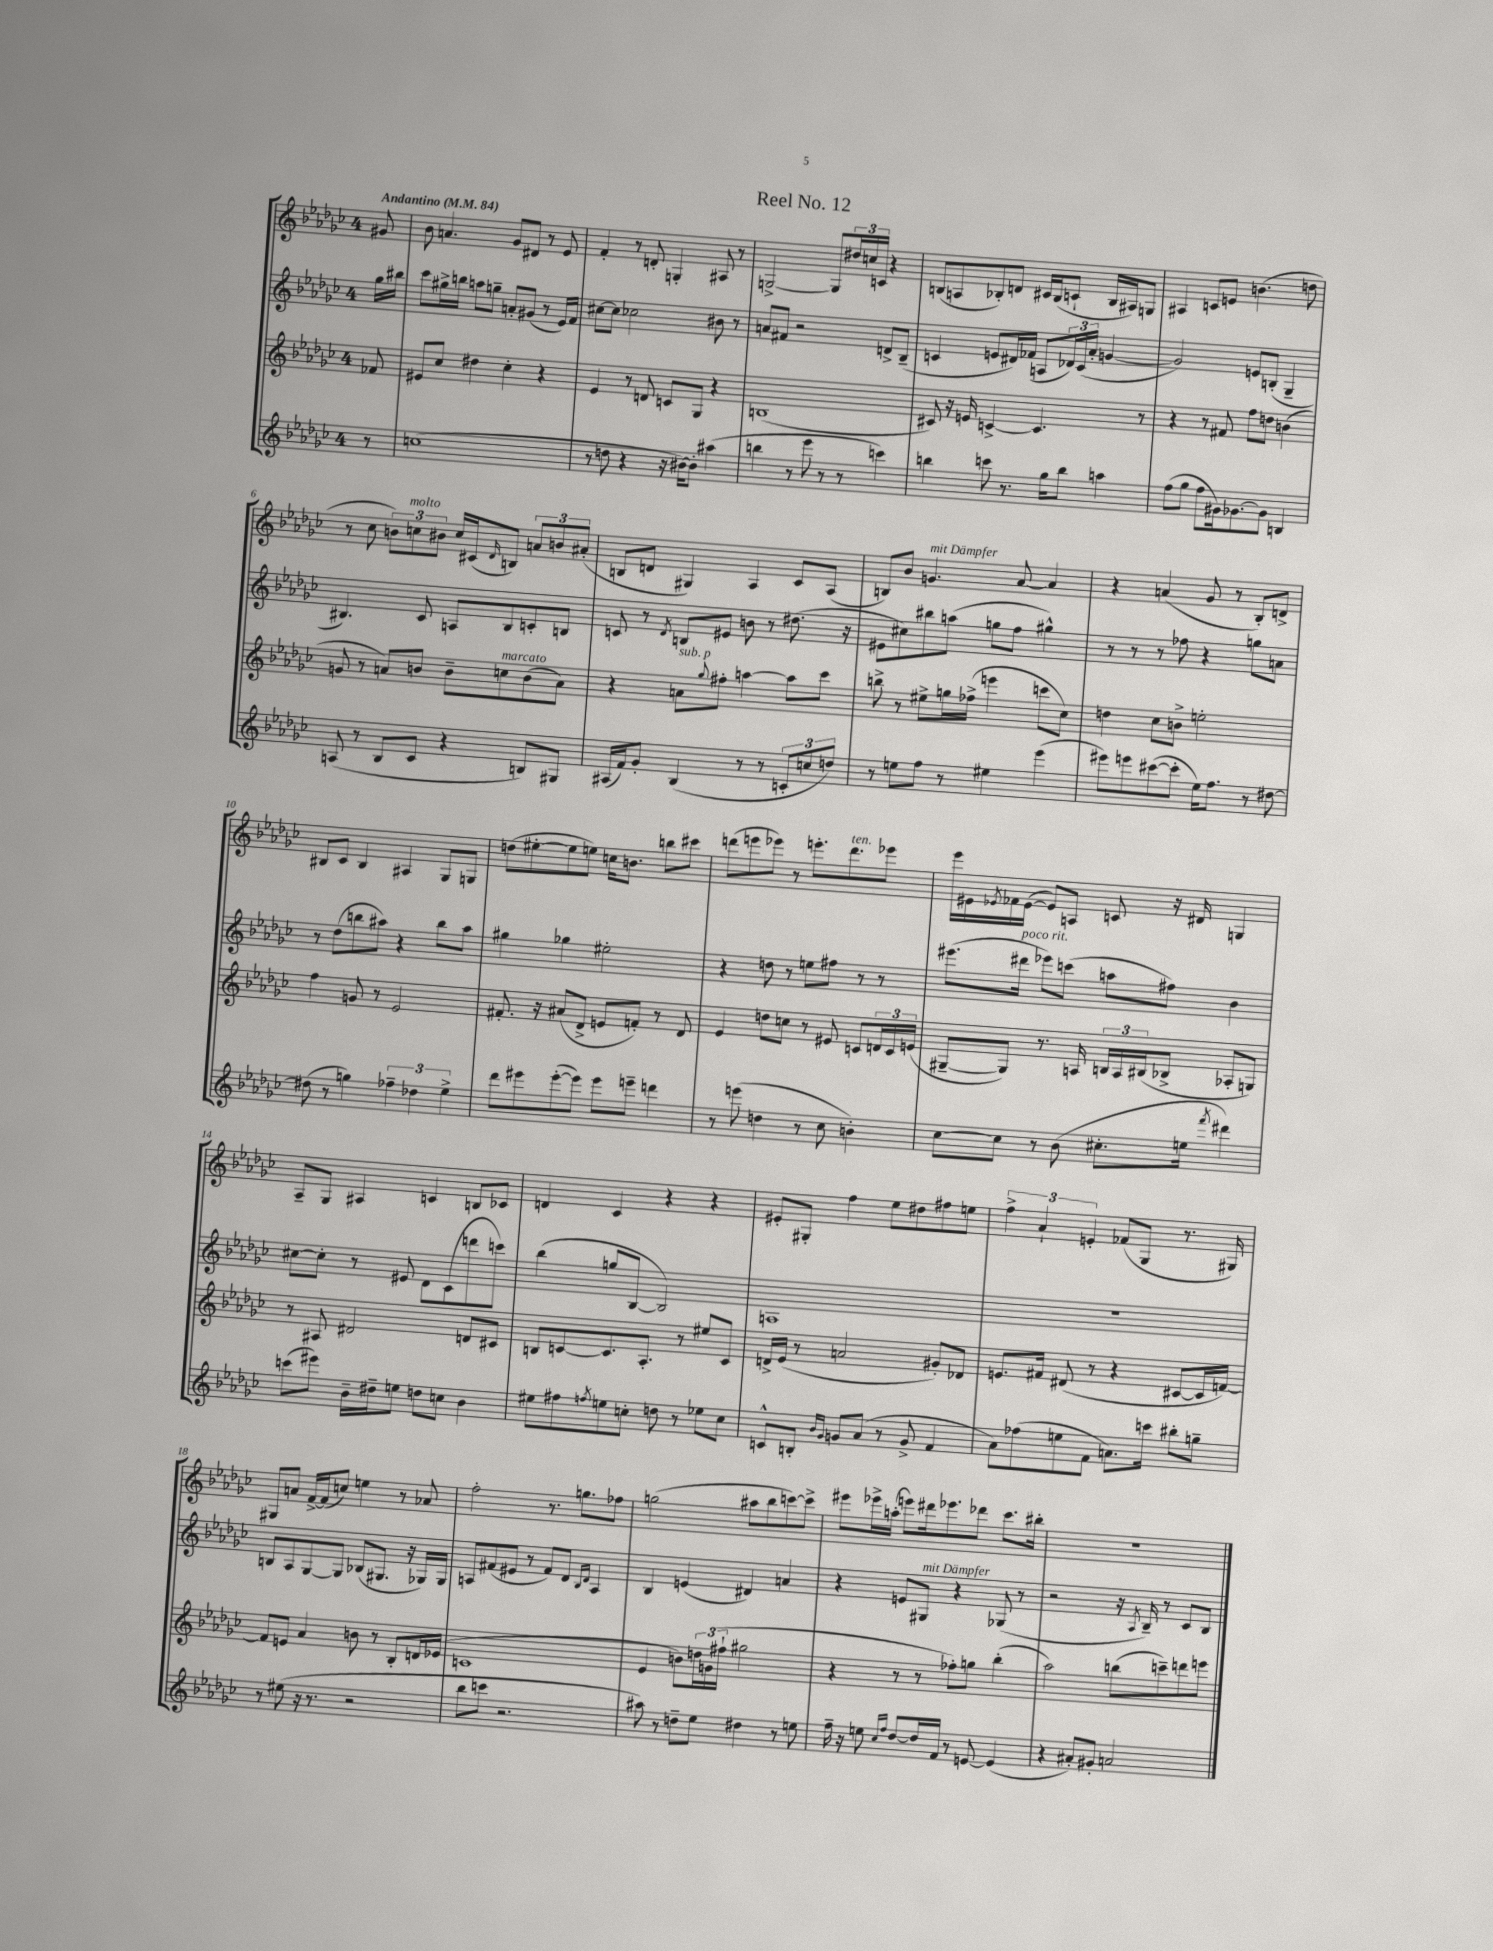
\header { title = "Reel No. 12" }
<<
\new StaffGroup <<
\new Staff = "s0" {
    \clef treble \key ges \major \once \override Staff.TimeSignature.style = #'single-digit \time 4/4 \partial 8 \tempo "Andantino" 4 = 84
    gis'8 |
    bes'8 a'4. ges'8 dis'8 r8 ees'8 |
    f'4-. r8 d'8-. g4-. ais8 r8 |
    g2~-> g8 \tuplet 3/2 { dis''16 c''16 c'16 } r4 |
    b8( a8 bes8-.) d'8 cis'16 bes16( c'8-! bes16 ais16) g8 |
    ais4 c'8 e'8 b'4.( d''8 |
    r8 ces''8 \tuplet 3/2 { b'8) c''8^\markup { \italic "molto" } bis'8 } c''16 cis'16( \grace { des'16 } b8) \tuplet 3/2 { a'8 b'8 ais'8-.( } |
    b8 d'8 gis4) aes4 ces'8 aes8( |
    b8) bes'8 g'4.^\markup { \italic "mit Dämpfer" } aes'8~ aes'4 |
    r4 a'4( ges'8 r8 bes8-.) d'8-> |
    bis8 ces'8 bis4 ais4 ges8 g8 |
    d''8( eis''8~-. eis''8 e''8) c''16 b'8. b''8 cis'''8 |
    d'''8( e'''8 ees'''8) r8 e'''8.-. d'''8.^\markup { \italic "ten." } ees'''8 |
    ees'''16 eis'16 \acciaccatura { ees'8 } fes'16 ees'16~( ees'8) a8 c'8 r16 dis'16 g4 |
    aes8-- ges8 ais4 c'4 b8 ces'8 |
    d'4 ces'4 r4 r4 |
    eis'8-. gis8-. f''4 ees''8 dis''8 fis''8 e''8 |
    \tuplet 3/2 { f''4-> aes'4-! e'4-. } fes'8( ges8 r8. gis16) |
    gis8 a'8 f'16~-> f'16( c''8) e''4 r8 aes'8 |
    f''2-. r8. g''8. fes''8 |
    g''2( ais''8 bes''8 c'''8~) c'''8-> |
    eis'''8 ees'''16-> a''16-.( e'''8) dis'''16 ees'''8. des'''8 ces'''8. bis''16-. |
    R1 \bar "|." |
}
\new Staff = "s1" {
    \clef treble \key ges \major \once \override Staff.TimeSignature.style = #'single-digit \time 4/4 \partial 8
    ges''16 bis''16 |
    ces'''8 gis''16-> b''16 a''8 g''8-- a'8-. gis'8( r8 ees'16) f'16 |
    cis''8~ cis''8 ces''2 bis'8 r8 |
    a'8 fis'8 r2 d'8-> bes8--( |
    c'4 e'8 dis'16) fes'16( a8 \tuplet 3/2 { des'16) c'16( aes'16-. } g'4~ |
    g'2) e'8 b8-.( ges4-- |
    bis4.) ces'8 a8 bis8 c'8-. b8 |
    c'8 r8 \acciaccatura { des'8 } b8 eis'8 b'8 r8 dis''8.( r16 |
    eis'8 cis''8) bis''8 a''8( g''8 f''8 gis''4-^) |
    r8 r8 r8 fes''8 r4 g''8 a'8 |
    r8 des''8( b''8 ais''8) r4 b''8 ais''8 |
    gis''4 ges''4 eis''2-. |
    r4 d''8 r8 e''8 fis''8 r8 r8 |
    eis'''8.( dis'''16^\markup { \italic "poco rit." } ees'''8) c'''8( a''8 fis''8) bes'4 |
    cis''8~ cis''8-. r8 eis'8 des'8 ces'8( d'''8 c'''8) |
    bes''4( g''8 bes8~ bes2) |
    a1 |
    r1 |
    b8 aes8 ges8~ ges8 bes8( gis8. r16 ges16) ges16 |
    a8 fis'8( eis'8 r8 fis'8) des'8 \grace { bes16 des'16 } a4 |
    bes4 e'4( dis'4) a'4 |
    r4 e'8 gis8^\markup { \italic "mit Dämpfer" } r4 ges8( r8 |
    r2 r16 \acciaccatura { aes8 } bes16--) r8 ces'8 bes8 \bar "|." |
}
\new Staff = "s2" {
    \clef treble \key ges \major \once \override Staff.TimeSignature.style = #'single-digit \time 4/4 \partial 8
    fes'8 |
    eis'8 ces''8 dis''4 ces''4-. r4 |
    ees'4 r8 d'8 c'8 ges8 r4 |
    b1( |
    cis'8) r16 e'16 c'4~-> c'4. r8 |
    r4 r8 fis'8 f''8 d''8 b'4( |
    g'8 r8 a'8) b'8 b'8-- c''8^\markup { \italic "marcato" } b'8( a'8) |
    r4 a'8^\markup { \italic "sub. p" } \appoggiatura { ges''8 } fis''8-. a''4~ a''8 ces'''8 |
    b''8-> r8 eis''8-> g''16 fes''16->( e'''4 c'''8 ces''8) |
    d''4 ces''8 b'8-> e''2-. |
    f''4 g'8 r8 ees'2 |
    fis'8.-. r16 ais'8( des'8-> e'8 f'8-.) r8 des'8 |
    ees'4 d''8 c''8 r8 eis'8 c'8 \tuplet 3/2 { d'16 c'16 e'16( } |
    gis8~-- gis8) r8. a16 \tuplet 3/2 { b16 a16 bis16( } bes8-> aes8-. g8) |
    r8 ais8 dis'2 d'8 cis'8 |
    b8 c'8~ c'8. aes8.-. r8 eis''8 c'8 |
    d'16-> ees'16( r8 a'2 gis'8-.) des'8 |
    e'8. fis'16 dis'8( r8 r4 cis'8~ cis'16 f'16~) |
    f'8 e'8 aes'4 b'8 r8 bes8-. d'16 ees'16( |
    c'1 |
    ees'4 b'8) \tuplet 3/2 { d''16 g'16( fis''16-! } gis''2 |
    r4 r8 r8 fes''8-.) g''8 bes''4-.( |
    aes''2) b''8( c'''8--) d'''8 e'''8 \bar "|." |
}
\new Staff = "s3" {
    \clef treble \key ges \major \once \override Staff.TimeSignature.style = #'single-digit \time 4/4 \partial 8
    r8 |
    c''1( |
    r8 d''8 r4 r16 bis'16~) bis'8-. ais''4( |
    b''4 r8 ees'''8 r8 r8 c'''4) |
    b''4 c'''8 r8. ges''16 b''8 a''4 |
    f''8( ges''8 f''8 gis'16) ges'8.~ ges'8 b4 |
    a8( r8 bes8 ces'8 r4 b8) gis8 |
    ais16( f'16) ges'8-. bes4( r8 r8 \tuplet 3/2 { c'8-. c''8 d''8) } |
    r8 e''8 f''8 r8 eis''4 ees'''4( |
    eis'''8) e'''8 cis'''8~( cis'''8-. ees''16) f''8. r8 dis''8~ |
    dis''8( r8 g''4) \tuplet 3/2 { fes''4-- des''4 ees''4-> } |
    des'''8 eis'''8 eis'''8~-.( eis'''8) eis'''8 e'''8-- d'''4 |
    r8 e'''8( d''4 r8 ces''8 b'4-.) |
    ces''8~ ces''8 r8 bes'8( cis''8.-. e''16 \acciaccatura { f'''8 } dis'''4) |
    c'''8( eis'''8) bes'16-- dis''16-- e''8 d''8 c''8 bes'4 |
    eis''8 fis''8 \acciaccatura { f''8 } e''8 c''8-. d''8 r8 ees''8 c''8 |
    c'8-^ b8-. \grace { bes'16 ges'16 } g'8 aes'8( r8 g'8-> f'4 |
    aes'8) fes''8( e''8 f'8 a'8.) c'''16 bis''8-. g''8-- |
    r8 eis''8( r16 r8. r2 |
    bes''8 c'''8 r2. |
    ais''8) r8 d''8-- ees''8 dis''4 r8 e''8 |
    f''16-- r16 e''8 \grace { ces''16 f''16 } des''8~ des''16 f'16 r8 e'8~ e'4( |
    r4 ais'8-.) gis'8-. a'2 \bar "|." |
}
>>
>>
